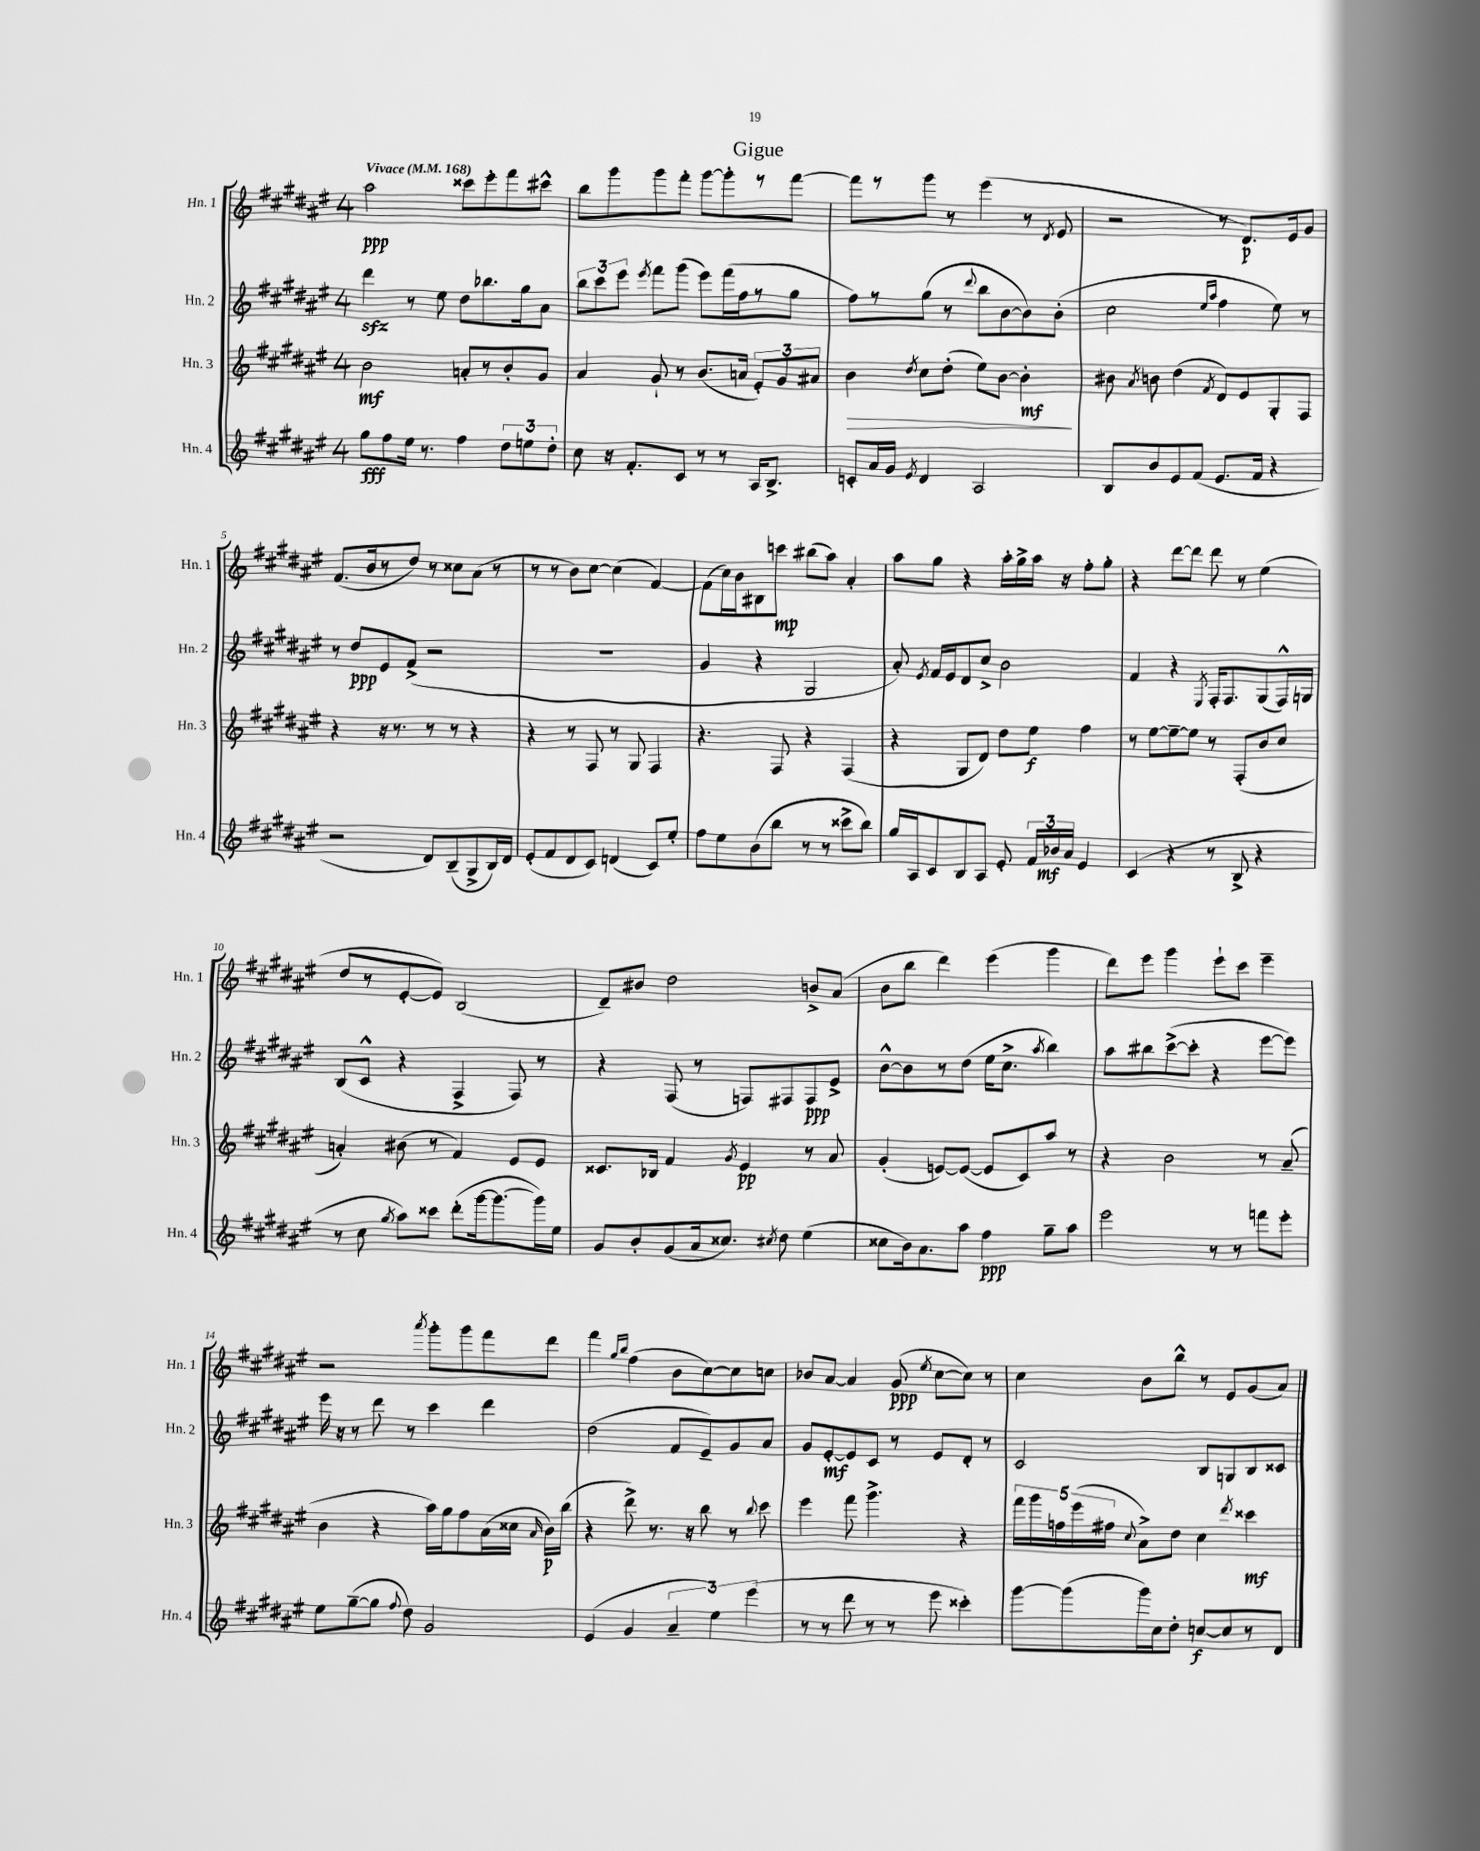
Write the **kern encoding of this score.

**kern	**kern	**kern	**kern
*staff4	*staff3	*staff2	*staff1
*clefG2	*clefG2	*clefG2	*clefG2
*k[f#c#g#d#a#e#]	*k[f#c#g#d#a#e#]	*k[f#c#g#d#a#e#]	*k[f#c#g#d#a#e#]
*M4/4	*M4/4	*M4/4	*M4/4
*MM168	*MM168	*MM168	*MM168
8gg#	2b	4ddd#	2aa#
8ff#	.	.	.
16ee#	.	8r	.
8.r	.	.	.
.	.	8ee#	.
4ff#	8a'	8dd#	8ccc##
.	8r	8.bb-	8eee#'
12dd#	8b'	.	8fff#
.	.	16gg#	.
12ee	.	.	.
.	8g#	8a#	8ccc#^^
12dd#'	.	.	.
=	=	=	=
8cc#	4a#	12bb	8bb
.	.	12ccc#	.
16r	.	.	8ggg#
.	.	12eee#	.
8.f#'	.	.	.
.	.	8qeee#	.
.	8g#`	8fff#	8ggg#
8c#	8r	(8ggg#	8fff#'
8r	(8.b	8eee#)	[8ggg#
8r	.	(16fff#	8ggg#']
.	16a	16ff#	.
16A#	12e#')	8r	8r
8.B^	.	.	.
.	12g#	.	.
.	.	8gg#	[8fff#
.	12a#	.	.
=	=	=	=
8c'	4b	8ff#)	8fff#]
16a#	.	8r	8r
16g#	.	.	.
8qe#	8qdd#	.	.
4d#	8cc#	(8gg#	8ggg#
.	(8dd#'	8r	8r
.	.	8qqddd#	.
2A#	8ee#)	8bb	(4eee#
.	[8b	[8b	.
.	4b']	8b])	8r
.	.	.	8qd#
.	.	(8b'	8e#
=	=	=	=
8B	8b#	2cc#	2r
.	8qa#	.	.
8b	8b	.	.
8e#	(4dd#	.	.
(8f#	.	.	.
.	.	16qqee#	.
.	8qf#	16qqaa#	.
8.e#	8d#)	4ff#	8r
.	8e#	.	8.d#)
16f#	.	.	.
4r	8G#'	8ee#)	.
.	.	.	16e#
.	8F#	8r	8g#
=	=	=	=
2r	4r	8r	(8.f#
.	.	8dd#	.
.	.	.	16b
.	16r	8e#	8r
.	8.r	.	.
.	.	(8f#^	8dd#)
8d#)	8r	2r	8r
(8B~	8r	.	8cc##
8G#^	4r	.	(8a#
16B)	.	.	8r
16d#	.	.	.
=	=	=	=
(8e#'	4r	1r	8r
8f#	.	.	8r
8d#	8r	.	8b)
8c#)	8F#	.	[8cc#
(4d	8r	.	(4cc#]
.	8G#	.	.
8c#)	4F#	.	[4f#)
8ee#'	.	.	.
=	=	=	=
8ff#	4.r	4g#	(8f#]
8ee#	.	.	16cc#)
.	.	.	16b
(8b	.	4r	8B#
8bb	8F#	.	8ccc
8r	4r	2G#	(8bb#
8r	.	.	8aa#)
8ccc##^	(4F#	.	4a#'
8bb)	.	.	.
=	=	=	=
16gg#	4r	8a#')	8aa#
16A#	.	.	.
.	.	8qe#	.
8c#	.	16f#	8gg#
.	.	16e#	.
8B	8G#	8d#	4r
8A#	8d#)	8cc#^	.
8e#'	8dd#	2b	16aa#'
.	.	.	16gg#^
24f#	8ee#	.	16aa#
24b-	.	.	.
.	.	.	16r
24a#	.	.	.
4e#	4ff#	.	8ff#'
.	.	.	8gg#'
=	=	=	=
(4c#	8r	4f#	4r
.	[8ee#	.	.
4r	8ee#~_	4r	[8ddd#
.	8ee#]	.	8ddd#]
.	.	8qE#	.
8r	8r	16F#'	8ddd#
.	.	8.F#	.
8B^	(8F#'	.	8r
4r	8b	(8G#	(4ee#
.	8cc#	16F#^^)	.
.	.	16G	.
=	=	=	=
8r	4a')	(8B	8dd#
8cc#	.	8c#^^	8r
8qgg#	.	.	.
8aa#)	(8b#	4r	[8e#'
8ccc##	8r	.	8e#])
(8ddd#'	4f#)	4F#^	(2B
[16ggg#	.	.	.
8.ggg#_	.	.	.
.	8e#	8F#)	.
16ggg#])	8e#	8r	.
16ee#	.	.	.
=	=	=	=
8g#	8.c##	4r	8d#~)
8b'	.	.	8b#
.	16B-	.	.
(8g#	4f#	(8F#	2dd#
16a#	.	8r	.
8.cc##)	.	.	.
.	8qg#	.	.
.	4e#	8F)	.
8qcc#	.	.	.
8dd#	.	8F#	.
(4ee#	8r	8F#	8b^
.	8a#	8e#^	(8a#
=	=	=	=
8cc##	(4g#'	[8b^^	8b
16b)	.	8b]	8bb
8.a#	.	.	.
.	[8e)	8r	4ddd#)
8aa#	(8e_	(8dd#	.
4ff#	8e]	16ee#	(4eee#
.	.	8.cc#^	.
.	8c#)	.	.
.	.	8qaa#	.
8gg#~	8aa#	4bb)	4ggg#
8aa#	8r	.	.
=	=	=	=
2eee#	4r	8aa#	8ddd#)
.	.	8bb#	8eee#
.	2b	([8ccc#^	4ggg#
.	.	8ccc#']	.
8r	.	4r	8eee#`
8r	.	.	8ccc#
8fff	8r	[8eee#	4eee#~
8eee#'	(8a#~	8eee#])	.
=	=	=	=
8ee#	4b	16eee#	2r
.	.	16r	.
([8gg#~	.	8r	.
8gg#]	4r	8ddd#	.
8qqff#	.	.	.
8dd#)	.	8r	.
.	.	.	8qaaa#
2g#	16aa#)	4ccc#	8ggg#'
.	16gg#	.	.
.	8ff#	.	8ggg#
.	(16a#	4ddd#	8fff#
.	16cc##	.	.
.	16qqa#	.	.
.	16b)	.	8ddd#
.	(16bb	.	.
=	=	=	=
(4e#	4r	(2dd#	4fff#
.	.	.	16qqgg#
.	.	.	16qqbb
4g#	8ddd#^)	.	(4ff#
.	8.r	.	.
6a#~	.	8f#	8b
.	16r	.	.
.	8bb	8e#~)	[8cc#)
6ee#)	.	.	.
.	8r	8g#	8cc#]
(6eee#	.	.	.
.	8qqbb	.	.
.	8ccc#	8a#	8cc
=	=	=	=
8r	4eee#	8g#	8b-
8r	.	[8e#'	[8a#
8ddd#	8fff#	8e#]	4a#]
8r	4.ggg#^	8c#	.
8r	.	8r	(8g#
.	.	.	8qee#
8eee#	.	8e#	[8cc#
4ccc##')	4r	8d#'	8cc#])
.	.	8r	8r
=	=	=	=
[8ggg#	20fff#	2c#	4cc#
.	20ggg#	.	.
.	20ff	.	.
(8ggg#]	.	.	.
.	(20eee#	.	.
.	20ff#	.	.
.	8qqcc#	.	.
16ggg#)	8a#^)	.	8b
16cc#	.	.	.
8dd#'	8dd#	.	8bb^^
[8cc	4cc#	8B	8r
8cc]	.	8G	8e#
.	8qddd#	.	.
8r	4ccc##	8B	(8g#
8d#	.	8c##	8a#)
==	==	==	==
*-	*-	*-	*-
